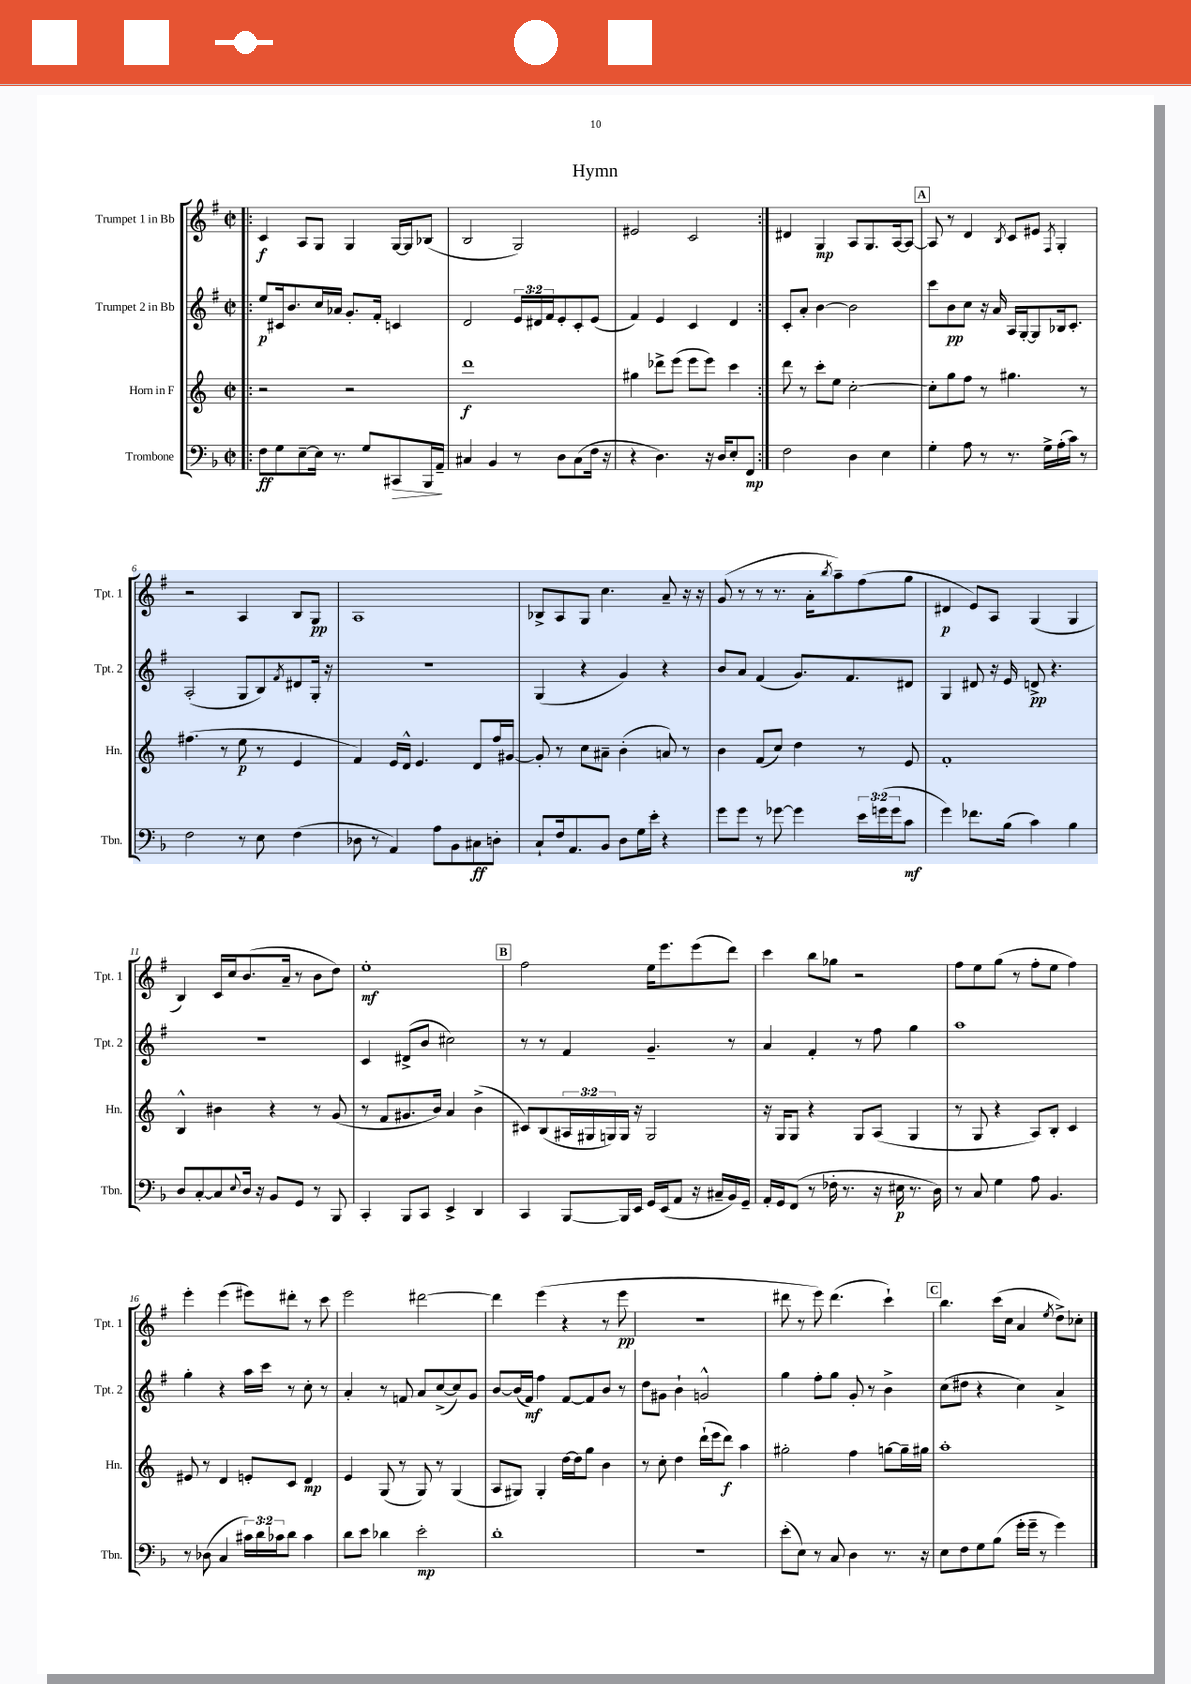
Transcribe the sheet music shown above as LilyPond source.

\header { title = "Hymn" }
<<
\new StaffGroup <<
\new Staff = "s0" \with { instrumentName = "Trumpet 1 in Bb" shortInstrumentName = "Tpt. 1" } {
    \clef treble \key g \major \defaultTimeSignature \time 2/2
    \repeat volta 2 { \bar ".|:" c'4\f a8 g8 g4 g16~ g16 bes8( |
    b2 g2) |
    eis'2 c'2 | }
    dis'4 g4\mp a8 g8. a16~ a8~ |
    \mark \markup { \box "A" } a8 r8 d'4 \acciaccatura { b8 } c'8 eis'8 \acciaccatura { fis8 } g4-. |
    r2 a4 b8 g8\pp |
    a1 |
    bes8-> a8 g8 c''4. a'8-- r16 r16 |
    g'8( r8 r8 r8. a'16-. \acciaccatura { b''8 } a''8--) fis''8( g''8 |
    dis'4\p e'8) a8 g4( g4 |
    b4) c'16 c''16 b'8.( a'16-- r8 b'8 d''8) |
    e''1-.\mf |
    \mark \markup { \box "B" } fis''2 e''16 e'''8. e'''8( d'''8) |
    c'''4 b''8 ges''8 r2 |
    fis''8 e''8 g''8( r8 fis''8-. e''8 fis''4) |
    e'''4-. e'''4( eis'''8) dis'''8-. r8 c'''8 |
    e'''2 dis'''2~ |
    dis'''4 e'''4( r4 r8 e'''8\pp |
    R1 |
    dis'''8 r8 e'''8) dis'''4.( c'''4-!) |
    \mark \markup { \box "C" } b''4. c'''16( c''16 a'4 \acciaccatura { e''8 } d''8->) ces''8-. \bar "|." |
}
\new Staff = "s1" \with { instrumentName = "Trumpet 2 in Bb" shortInstrumentName = "Tpt. 2" } {
    \clef treble \key g \major \defaultTimeSignature \time 2/2 \override Staff.TupletNumber.text = #tuplet-number::calc-fraction-text
    \repeat volta 2 { \bar ".|:" e''8\p cis'16 b'8. c''16 aes'16 g'8.-. fis'16-. c'4 |
    d'2 \tuplet 3/2 { e'16 dis'16 fis'16 } e'8-. c'8-. e'8( |
    fis'4) e'4 c'4 d'4 | }
    c'8-. a'8-. b'4~ b'2 |
    \mark \markup { \box "A" } c'''8 b'8\pp c''8 r16 a'16 a16 g16~-. g8 bes16 c'8.-. |
    a2-.( g8 b8) \acciaccatura { fis'8 } dis'8 g16-. r16 |
    r1 |
    g4( r4 g'4) r4 |
    b'8 a'8 fis'4( g'8.) fis'8. dis'8 |
    g4 dis'8 r16 e'16 d'8->\pp r4. |
    r1 |
    c'4 dis'8->( b'8 cis''2) |
    \mark \markup { \box "B" } r8 r8 fis'4 g'4.-- r8 |
    a'4 fis'4-. r8 fis''8 g''4 |
    a''1 |
    g''4-. r4 a''16 c'''16 r8 c''8-. r8 |
    a'4-. r8 f'8 a'8 c''8~->( c''8) g'8 |
    b'8~ b'16( fis'16\mf) fis''4 fis'8~ fis'8 b'8 r8 |
    d''8 gis'8 b'4-! g'2-^ |
    g''4 fis''8-. g''8 g'8-. r8 b'4-> |
    \mark \markup { \box "C" } c''8( dis''8 r4 c''4) a'4-> \bar "|." |
}
\new Staff = "s2" \with { instrumentName = "Horn in F" shortInstrumentName = "Hn." } {
    \clef treble \key c \major \defaultTimeSignature \time 2/2 \override Staff.TupletNumber.text = #tuplet-number::calc-fraction-text
    \repeat volta 2 { \bar ".|:" r2 r2 |
    d'''1\f |
    gis''4 des'''8-> e'''8( e'''8 e'''8) c'''4 | }
    d'''8 r8 c'''8-. e''8 c''2~-. |
    \mark \markup { \box "A" } c''8-. g''8 f''8 r8 gis''4. r8 |
    fis''4.( r8 e''8\p r8 e'4 |
    f'4) e'16 d'16-^ e'4. d'8 f''16 gis'16~ |
    gis'8-. r8 c''8 ais'8-- b'4-.( a'8) r8 |
    b'4 f'8( c''8) d''4 r8 e'8 |
    f'1-. |
    b4-^ bis'4 r4 r8 g'8( |
    r8 f'8 gis'8. b'16) a'4 b'4->( |
    \mark \markup { \box "B" } cis'8) b8( \tuplet 3/2 { ais16 gis16 g16) } g16 r16 g2 |
    r16 g16 g8 r4 g8 a8( g4 |
    r8 g8 r4 a8) b8-. c'4 |
    eis'8 r8 d'4 e'8-. c'8 d'4\mp |
    e'4 g8( r8 g8) r8 g4( |
    a8 gis8) gis4-. d''16~ d''16 g''8 b'4 |
    r8 c''8-. d''4 d'''16-!( e'''16 d'''8\f) a''4 |
    gis''2-. f''4 g''8~ g''16-- gis''16 |
    \mark \markup { \box "C" } a''1-. \bar "|." |
}
\new Staff = "s3" \with { instrumentName = "Trombone" shortInstrumentName = "Tbn." } {
    \clef bass \key f \major \defaultTimeSignature \time 2/2 \override Staff.TupletNumber.text = #tuplet-number::calc-fraction-text
    \repeat volta 2 { \bar ".|:" f8\ff g8 e8~-- e16 r8. g8 cis,8\> bes,,16 a,16--\! |
    cis4 bes,4 r8 d8 cis8( f16 r16 |
    r4 d4.) r16 d16 e8-. f,8\mp | }
    f2 d4 e4 |
    \mark \markup { \box "A" } g4-. a8 r8 r8. g16-> a16-.( c'16) r8 |
    f2 r8 e8 f4( |
    des8 r8 a,4) a8 bes,8 cis8\ff d8-. |
    c8-! f16 a,8. bes,8 d8 g16 e'16-. r4 |
    g'8 g'8 r8 ges'8~ ges'4 \tuplet 3/2 { e'16 g'16( g'16 } c'8\mf |
    g'4) fes'8. bes16( c'4) bes4 |
    d8 c8~-. c8 \appoggiatura { e8 } d16 r16 bes,8 g,8 r8 bes,,8 |
    c,4-. bes,,8 c,8 e,4-> d,4 |
    \mark \markup { \box "B" } c,4 bes,,8~ bes,,16 e,16 g,16 e,16( a,8 r16 cis16-- bes,16) g,16-- |
    a,16-. g,16 f,8( r8 fes16-. r8. r16 eis16\p r8. d16) |
    r8 c8 g4 a8 bes,4. |
    r8 des8( c4 \tuplet 3/2 { cis'16) d'16 ces'16 } d'8 ces'4 |
    d'8 e'8 des'4 e'2-.\mp |
    d'1-. |
    R1 |
    e'8-.( e8) r8 c8 d4 r8. r16 |
    \mark \markup { \box "C" } e8 f8 g8 bes8( g'16-. g'16-- r8 g'4) \bar "|." |
}
>>
>>
